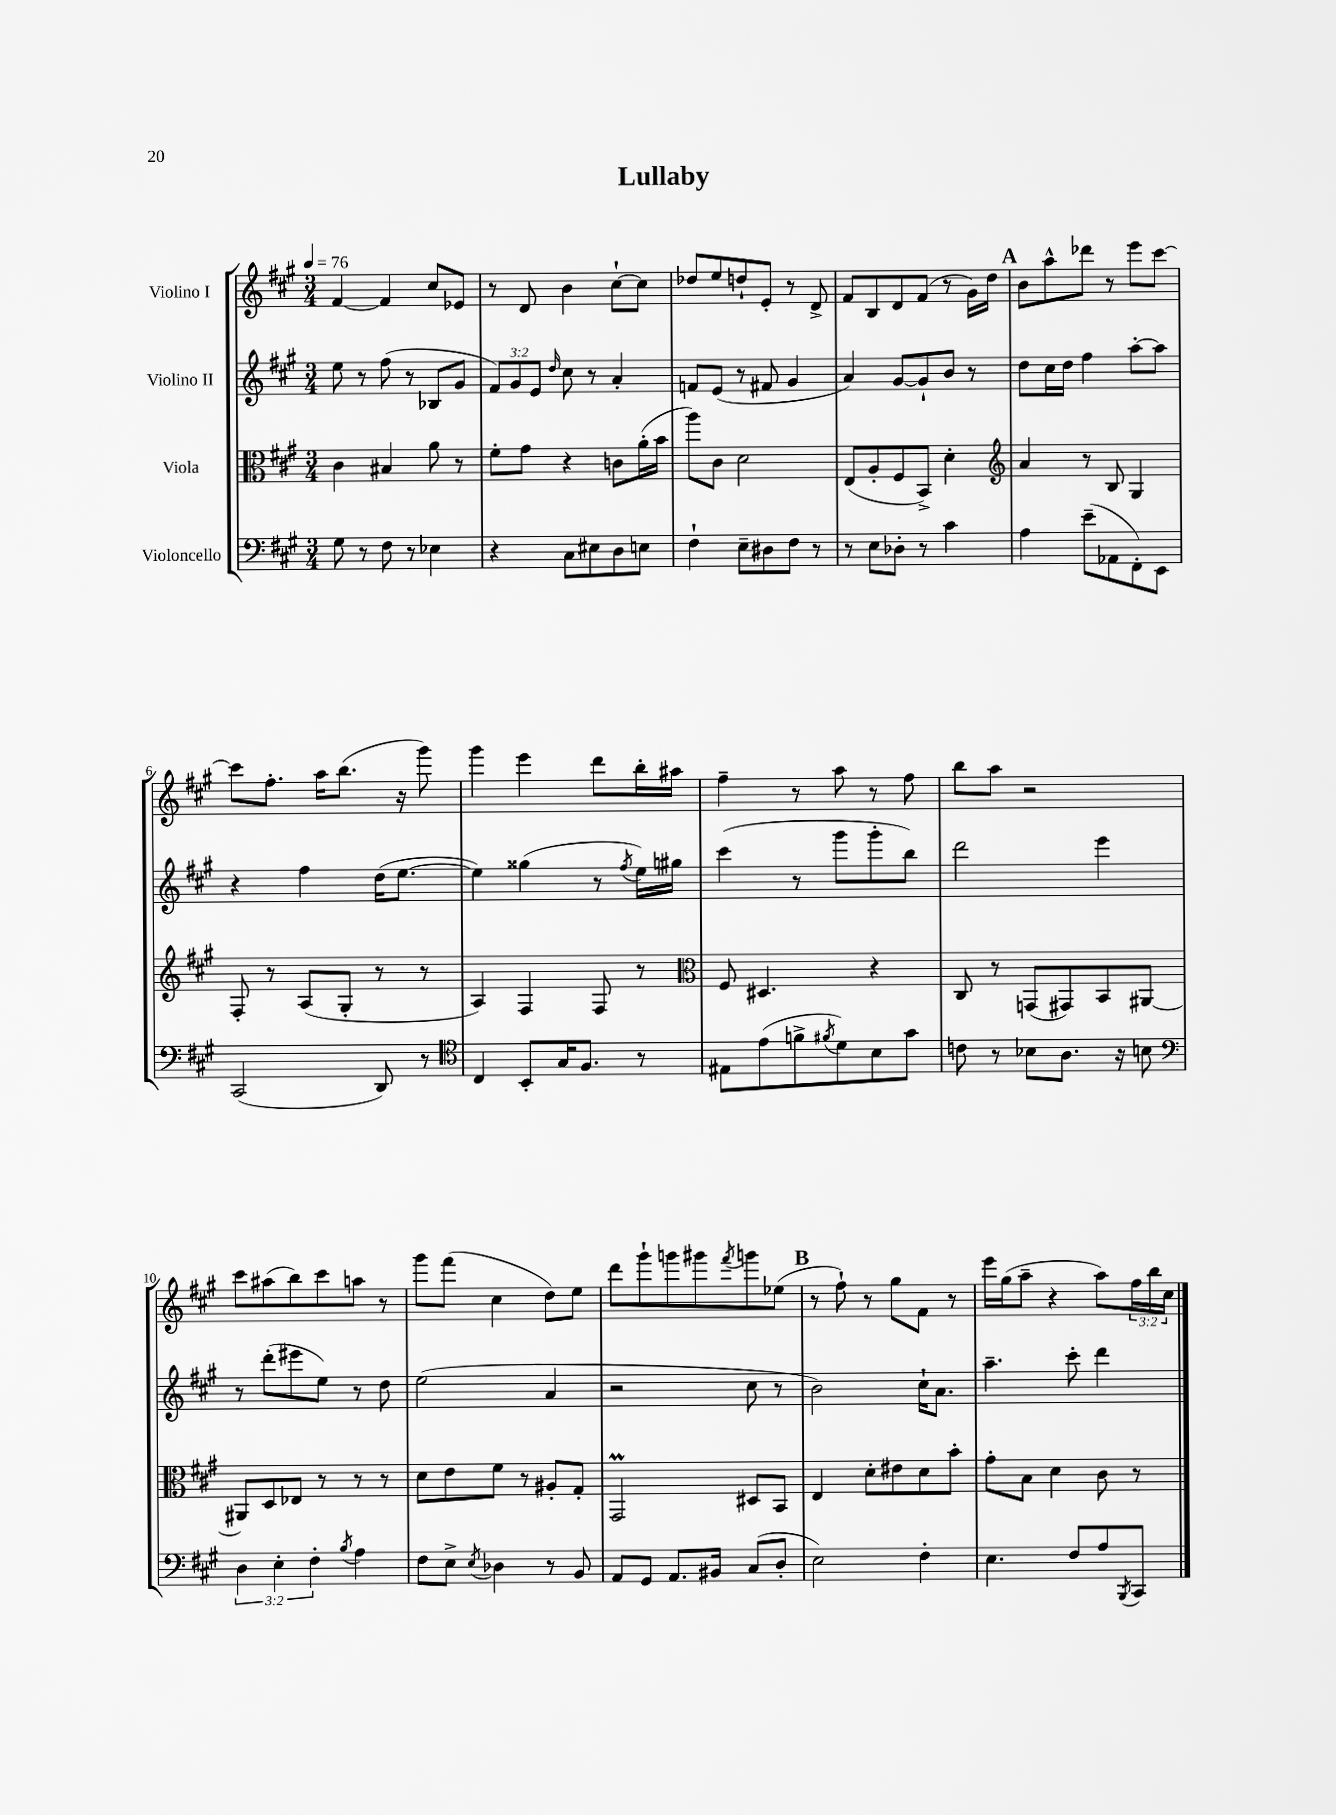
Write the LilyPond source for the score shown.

\header { title = "Lullaby" }
<<
\new StaffGroup <<
\new Staff = "s0" \with { instrumentName = "Violino I" } {
    \clef treble \key a \major \numericTimeSignature \time 3/4 \override Staff.TupletNumber.text = #tuplet-number::calc-fraction-text \tempo 4 = 76
    fis'4~ fis'4 cis''8 ees'8 |
    r8 d'8 b'4 cis''8~-! cis''8 |
    des''8 e''8 d''8-! e'8-. r8 d'8-> |
    fis'8 b8 d'8 fis'8( r8 gis'16) d''16 |
    \mark \markup { \bold "A" } b'8 a''8-^ des'''8 r8 e'''8 cis'''8~ |
    cis'''8 fis''8.-. a''16 b''8.( r16 gis'''8) |
    gis'''4 e'''4 d'''8 b''16-. ais''16 |
    fis''4-- r8 a''8 r8 fis''8 |
    b''8 a''8 r2 |
    cis'''8 ais''8( b''8) cis'''8 a''8 r8 |
    gis'''8 fis'''8( cis''4 d''8) e''8 |
    d'''8 gis'''8-! g'''8 gis'''8 \acciaccatura { fis'''8 } g'''8 ees''8( |
    \mark \markup { \bold "B" } r8 fis''8-!) r8 gis''8 fis'8 r8 |
    e'''16 gis''16( a''8-- r4 a''8) \tuplet 3/2 { fis''16 b''16 cis''16 } \bar "|." |
}
\new Staff = "s1" \with { instrumentName = "Violino II" } {
    \clef treble \key a \major \numericTimeSignature \time 3/4 \override Staff.TupletNumber.text = #tuplet-number::calc-fraction-text
    e''8 r8 fis''8( r8 bes8 gis'8 |
    \tuplet 3/2 { fis'8) gis'8 e'8 } \grace { d''16 } cis''8 r8 a'4-. |
    f'8 e'8( r8 fis'8 gis'4 |
    a'4) gis'8~ gis'8-! b'8 r8 |
    \mark \markup { \bold "A" } d''8 cis''16 d''16 fis''4 a''8~-. a''8 |
    r4 fis''4 d''16( e''8.~ |
    e''4) gisis''4( r8 \acciaccatura { fis''8 } e''16) gis''16 |
    cis'''4( r8 gis'''8 gis'''8-. b''8) |
    d'''2 e'''4 |
    r8 d'''8-.( eis'''8 e''8) r8 d''8 |
    e''2( a'4 |
    r2 cis''8 r8 |
    \mark \markup { \bold "B" } b'2) cis''16-! a'8. |
    a''4.-- cis'''8-. d'''4 \bar "|." |
}
\new Staff = "s2" \with { instrumentName = "Viola" } {
    \clef alto \key a \major \numericTimeSignature \time 3/4
    cis'4 bis4 a'8 r8 |
    fis'8-. gis'8 r4 c'8 a'16-.( b'16 |
    a''8) cis'8 d'2 |
    e8( a8-. fis8 b,8->) d'4-. |
    \mark \markup { \bold "A" } \clef treble a'4 r8 b8 gis4 |
    fis8-. r8 a8( gis8-. r8 r8 |
    a4) fis4 fis8 r8 |
    \clef alto fis8 dis4. r4 |
    cis8 r8 g,8( gis,8) b,8 ais,8~ |
    ais,8 d8 ees8 r8 r8 r8 |
    d'8 e'8 fis'8 r8 ais8-. gis8-. |
    gis,2\prall dis8 b,8 |
    \mark \markup { \bold "B" } e4 d'8-. eis'8 d'8 b'8-. |
    gis'8-. b8 d'4 cis'8 r8 \bar "|." |
}
\new Staff = "s3" \with { instrumentName = "Violoncello" } {
    \clef bass \key a \major \numericTimeSignature \time 3/4 \override Staff.TupletNumber.text = #tuplet-number::calc-fraction-text
    gis8 r8 fis8 r8 ees4 |
    r4 cis8 eis8 d8 e8 |
    fis4-! e8-- dis8 fis8 r8 |
    r8 e8 des8-. r8 cis'4 |
    \mark \markup { \bold "A" } a4 e'8--( aes,8 fis,8-.) e,8 |
    cis,2( d,8) r8 |
    \clef tenor cis4 b,8-. gis16 fis8. r8 |
    eis8 e'8( f'8-> \acciaccatura { fis'8 } d'8) b8 gis'8 |
    c'8 r8 bes8 a8. r16 b8 |
    \clef bass \tuplet 3/2 { d4 e4-. fis4-. } \acciaccatura { b8 } a4 |
    fis8 e8-> \acciaccatura { e8 } des4 r8 b,8 |
    a,8 gis,8 a,8. bis,16 cis8( d8-. |
    \mark \markup { \bold "B" } e2) fis4-. |
    e4. fis8 a8 \acciaccatura { b,,8 } cis,8 \bar "|." |
}
>>
>>
